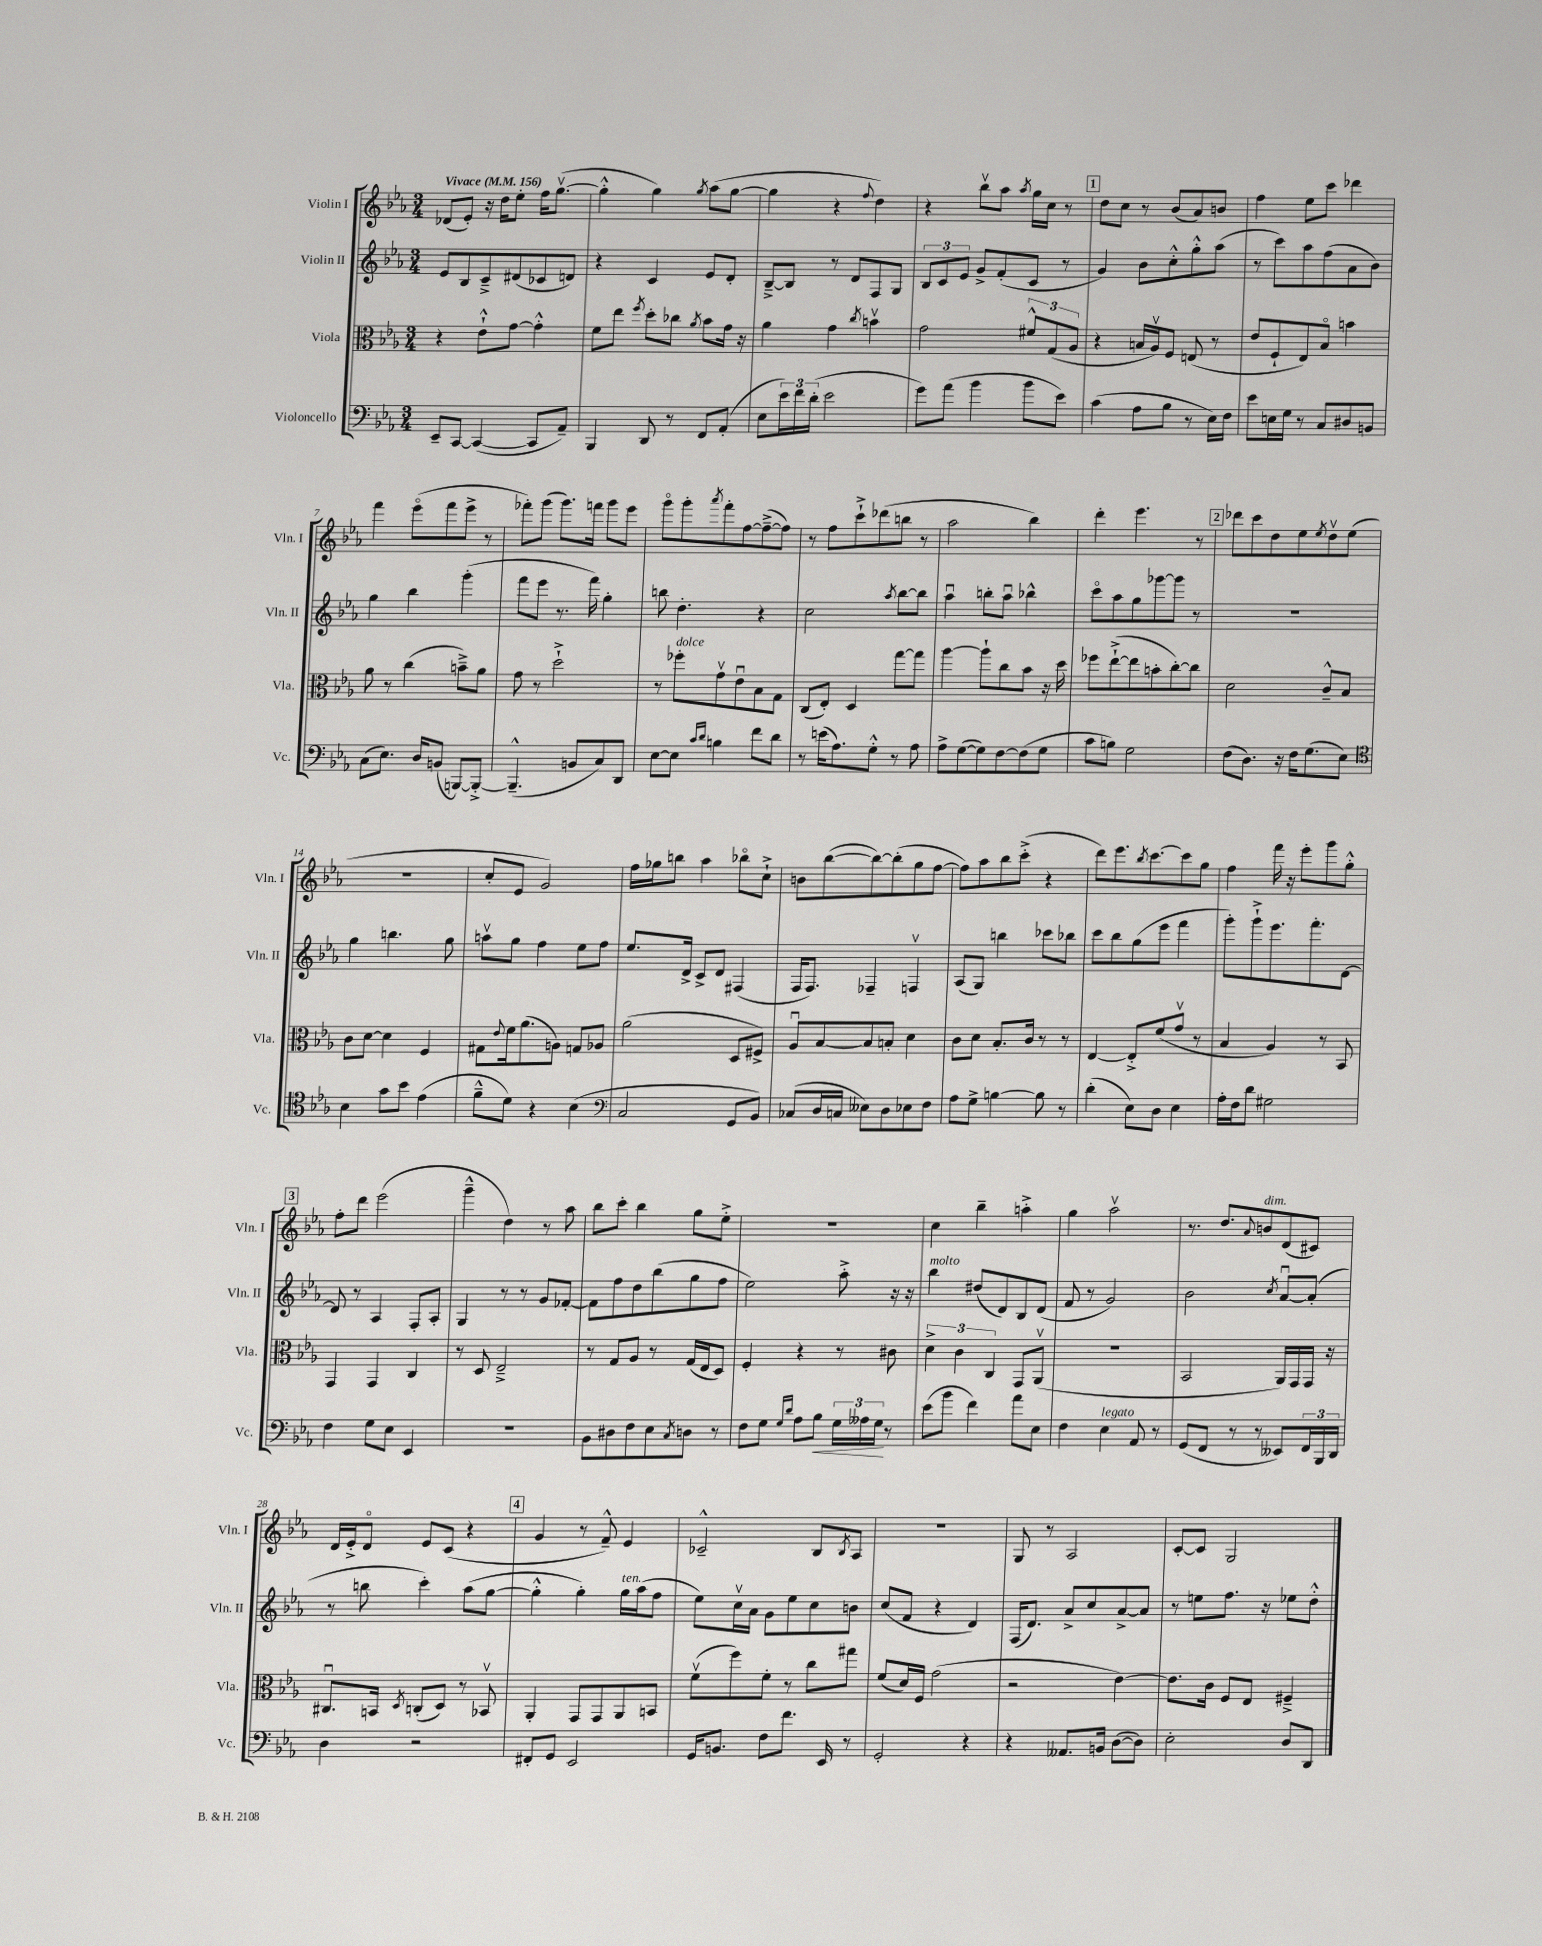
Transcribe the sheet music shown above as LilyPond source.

<<
\new StaffGroup <<
\new Staff = "s0" \with { instrumentName = "Violin I" shortInstrumentName = "Vln. I" } {
    \clef treble \key ees \major \numericTimeSignature \time 3/4 \tempo "Vivace" 4 = 156
    des'8( ees'8-.) r16 d''16 ees''8-. f''16 g''8.~\upbow( |
    g''4-.-^ g''4) \acciaccatura { g''8 } aes''8( g''8~ |
    g''4 r4 \appoggiatura { f''8 } d''4) |
    r4 bes''8\upbow aes''8 \acciaccatura { aes''8 } g''16 c''16 r8 |
    \mark \markup { \box "1" } d''8 c''8 r8 bes'8( aes'8) b'8 |
    f''4 ees''8 c'''8 des'''4 |
    f'''4 ees'''8\flageolet( f'''8 ees'''8-> r8 |
    fes'''8-.) g'''8( g'''8.) f'''16 g'''8 ees'''8 |
    g'''8\flageolet g'''8-. \acciaccatura { aes'''8 } f'''8-. f''8~ f''8~--->( f''8) |
    r8 f''8 c'''8-!-> des'''8( b''8 r8 |
    aes''2 bes''4) |
    d'''4-. ees'''4. r8 |
    \mark \markup { \box "2" } des'''8 c'''8 d''8 ees''8 \acciaccatura { ees''8 } d''8\upbow ees''8( |
    R2. |
    c''8-. ees'8 g'2) |
    f''16 ges''16 b''8 aes''4 bes''8\flageolet c''8-!-> |
    b'8 bes''8~( bes''8~) bes''8-.( g''8 f''8~ |
    f''8) aes''8 bes''8 c'''8-.->( r4 |
    d'''8) ees'''8. \acciaccatura { bes''8 } c'''8.~ c'''8 g''8 |
    f''4 f'''16 r16 ees'''8-. g'''8 g''8-.-^ |
    \mark \markup { \box "3" } f''8-. d'''8 ees'''2( |
    g'''4---^ d''4) r8 aes''8 |
    bes''8 c'''8-. bes''4 g''8 ees''8-.-> |
    R2. |
    c''4 bes''4-- a''4-.-> |
    g''4 aes''2\upbow |
    r8. d''8. \appoggiatura { aes'8 } b'8^\markup { \italic "dim." } d'8( cis'8) |
    d'16 ees'16-.-> d'8\flageolet ees'8 c'8( r4 |
    \mark \markup { \box "4" } g'4 r8 f'8---^) ees'4 |
    ces'2---^ bes8 \acciaccatura { bes8 } aes8 |
    R2. |
    g8 r8 aes2 |
    c'8~-. c'8 g2 \bar "|." |
}
\new Staff = "s1" \with { instrumentName = "Violin II" shortInstrumentName = "Vln. II" } {
    \clef treble \key ees \major \numericTimeSignature \time 3/4
    ees'8 bes8 c'8---> dis'8( ces'8 d'8) |
    r4 c'4 ees'8 d'8-. |
    bes8~---> bes8 r8 d'8 f8 g8 |
    \tuplet 3/2 { bes8 c'8 ees'8 } g'8-> f'8-.( c'8 r8 |
    \mark \markup { \box "1" } g'4) bes'8 c''8-.-^ g''8-.-^ aes''8( |
    r8 c'''8) aes''8 f''8( aes'8 bes'8) |
    g''4 bes''4 g'''4-.( |
    f'''8 ees'''8 r8. f'''16) g''4-. |
    b''8 d''4.-. r4 |
    c''2 \acciaccatura { aes''8 } bes''8~ bes''8 |
    aes''4\downbow b''8-. aes''8\downbow bes''4-^ |
    c'''8\flageolet aes''8 g''8 ges'''8~ ges'''8 r8 |
    \mark \markup { \box "2" } r2. |
    g''4 b''4. g''8 |
    a''8\upbow g''8 f''4 ees''8 f''8 |
    ees''8. d'16-> c'8-> d'8 fis4( |
    f16 f8.) fes4-- f4\upbow |
    aes8( g8) b''4 ces'''8 bes''8 |
    c'''8 bes''8 g''8( ees'''8 f'''4 |
    g'''8-.) g'''8-!-> ees'''8. f'''8.-. d'8~ |
    \mark \markup { \box "3" } d'8 r8 aes4 f8-. aes8-. |
    g4 r8 r8 g'8 fes'8~-. |
    fes'8 f''8 d''8 bes''8( g''8 f''8 |
    ees''2) aes''8-.-> r16 r16 |
    bes''4^\markup { \italic "molto" } dis''8( d'8) bes8 d'8( |
    f'8 r8 g'2) |
    bes'2 \acciaccatura { c''8 } aes'8~\downbow aes'8-.( |
    r8 b''8 c'''4-.) aes''8( g''8~ |
    \mark \markup { \box "4" } g''4-.-^ g''4-.) g''16^\markup { \italic "ten." } aes''16( f''8 |
    ees''8) c''16\upbow aes'16 g'8 ees''8 c''8 b'8 |
    c''8( f'8 r4 d'4) |
    f16( d'8.) aes'8-> c''8 aes'8~-> aes'8 |
    r8 e''8 f''8. r16 ees''8 d''8-.-^ \bar "|." |
}
\new Staff = "s2" \with { instrumentName = "Viola" shortInstrumentName = "Vla." } {
    \clef alto \key ees \major \numericTimeSignature \time 3/4
    r4 ees'8-!-^ g'8~ g'4-.-^ |
    f'8 ees''8 \acciaccatura { f''8 } d''8-. ces''8 \acciaccatura { aes'8 } bes'8 g'16 r16 |
    aes'4 g'4 \acciaccatura { c''8 } b'4\upbow |
    g'2 \tuplet 3/2 { fis'8-^ g8( aes8 } |
    \mark \markup { \box "1" } r4 b16 aes16\upbow) f8 e8( r8 |
    ees'8 f8-! ees8) bes8\flageolet b'4 |
    aes'8 r8 c''4( b'8--->) aes'8 |
    g'8 r8 d''2-!-> |
    r8 fes''8-.^\markup { \italic "dolce" } g'8\upbow ees'8\downbow bes8 g8 |
    c8( ees8-.) d4 g''8~ g''8 |
    aes''4~ aes''8-! c''8 bes'8 r16 d''16 |
    fes''8 ees''8~-!->( ees''8 b'8-. c''8~-.) c''8 |
    \mark \markup { \box "2" } d'2 c'8---^ bes8 |
    c'8 d'8~ d'4 f4 |
    gis8 \appoggiatura { ees'8 } f'16 aes'8.( a8) g8 aes8 |
    aes'2( d8 fis8->) |
    aes8\downbow bes8~ bes8 b8-. d'4 |
    c'8 d'8 bes8.-. c'16 r8 r8 |
    ees4~ ees8-.-> f'8( g'8\upbow r8 |
    bes4 aes4) r8 bes,8 |
    \mark \markup { \box "3" } g,4 g,4 c4 |
    r8 d8 ees2---> |
    r8 g8 aes8 r8 g16( ees16 d8) |
    f4-. r4 r8 cis'8 |
    \tuplet 3/2 { d'4-> c'4 c4 } g,8 aes,8\upbow( |
    R2. |
    bes,2 aes,16) g,16 g,16 r16 |
    cis8.\downbow b,16 \acciaccatura { d8 } c8-.( d8) r8 bes,8\upbow |
    \mark \markup { \box "4" } aes,4-. g,8 g,8 aes,8 b,8 |
    f'8\upbow( f''8) f'8-. r8 c''8 gis''8 |
    f'8( d'16) f16 g'2( |
    r2 ees'4~) |
    ees'8. c'16 f8 ees8 fis4---> \bar "|." |
}
\new Staff = "s3" \with { instrumentName = "Violoncello" shortInstrumentName = "Vc." } {
    \clef bass \key ees \major \numericTimeSignature \time 3/4
    ees,8-- c,8~ c,4~( c,8 aes,8--) |
    bes,,4 d,8 r8 f,8 aes,8-.( |
    ees8 \tuplet 3/2 { ees'16) f'16 d'16-.( } ees'2 |
    g'8) aes'8( bes'4 bes'8 ees'8) |
    \mark \markup { \box "1" } c'4( aes8 bes8 r8 ees16) f16 |
    ees'8 e16 g16 r8 c8 dis8 b,8 |
    c8( ees8.) d16 b,8( b,,8~) b,,8~-.-> |
    b,,4.---^( b,8 c8) d,8 |
    ees8~ ees8 \grace { c'16 d'16 } b4 f'8 d'8 |
    r8 e'16( aes8.) g8-.-^ r8 aes8 |
    aes8-> g8~( g8) f8~ f8( g8 |
    c'8 b8) g2 |
    \mark \markup { \box "2" } f8( d8.) r16 f16 g8.( ees8) |
    \clef tenor bes4 g'8 bes'8 ees'4( |
    f'8---^ d'8) r4 bes4( |
    \clef bass c2 g,8 bes,8) |
    ces8( d16 c16 eeses8) d8 ees8 f8 |
    aes8 g8-> b4~ b8 r8 |
    d'4-.( ees8) d8 ees4 |
    aes16-. f16 d'8 gis2 |
    \mark \markup { \box "3" } f4 g8 ees8 ees,4 |
    R2. |
    bes,8 dis8 f8 ees8 \acciaccatura { c8 } d8 r8 |
    f8 g8 \grace { g16 d'16 } aes8 bes8\< \tuplet 3/2 { g16 aeses16 g16\! } r8 |
    ees'8( bes'8 f'4) aes'8 ees8 |
    f4 ees4^\markup { \italic "legato" } aes,8 r8 |
    g,8( f,8 r8 r8 eeses,8) \tuplet 3/2 { f,16 bes,,16 d,16 } |
    d4 r2 |
    \mark \markup { \box "4" } fis,8-. g,8 ees,2 |
    g,16 b,8. f8 f'8. ees,16 r8 |
    g,2-. r4 |
    r4 aeses,8. b,16 d8~( d8) |
    ees2-. d8 d,8 \bar "|." |
}
>>
>>
